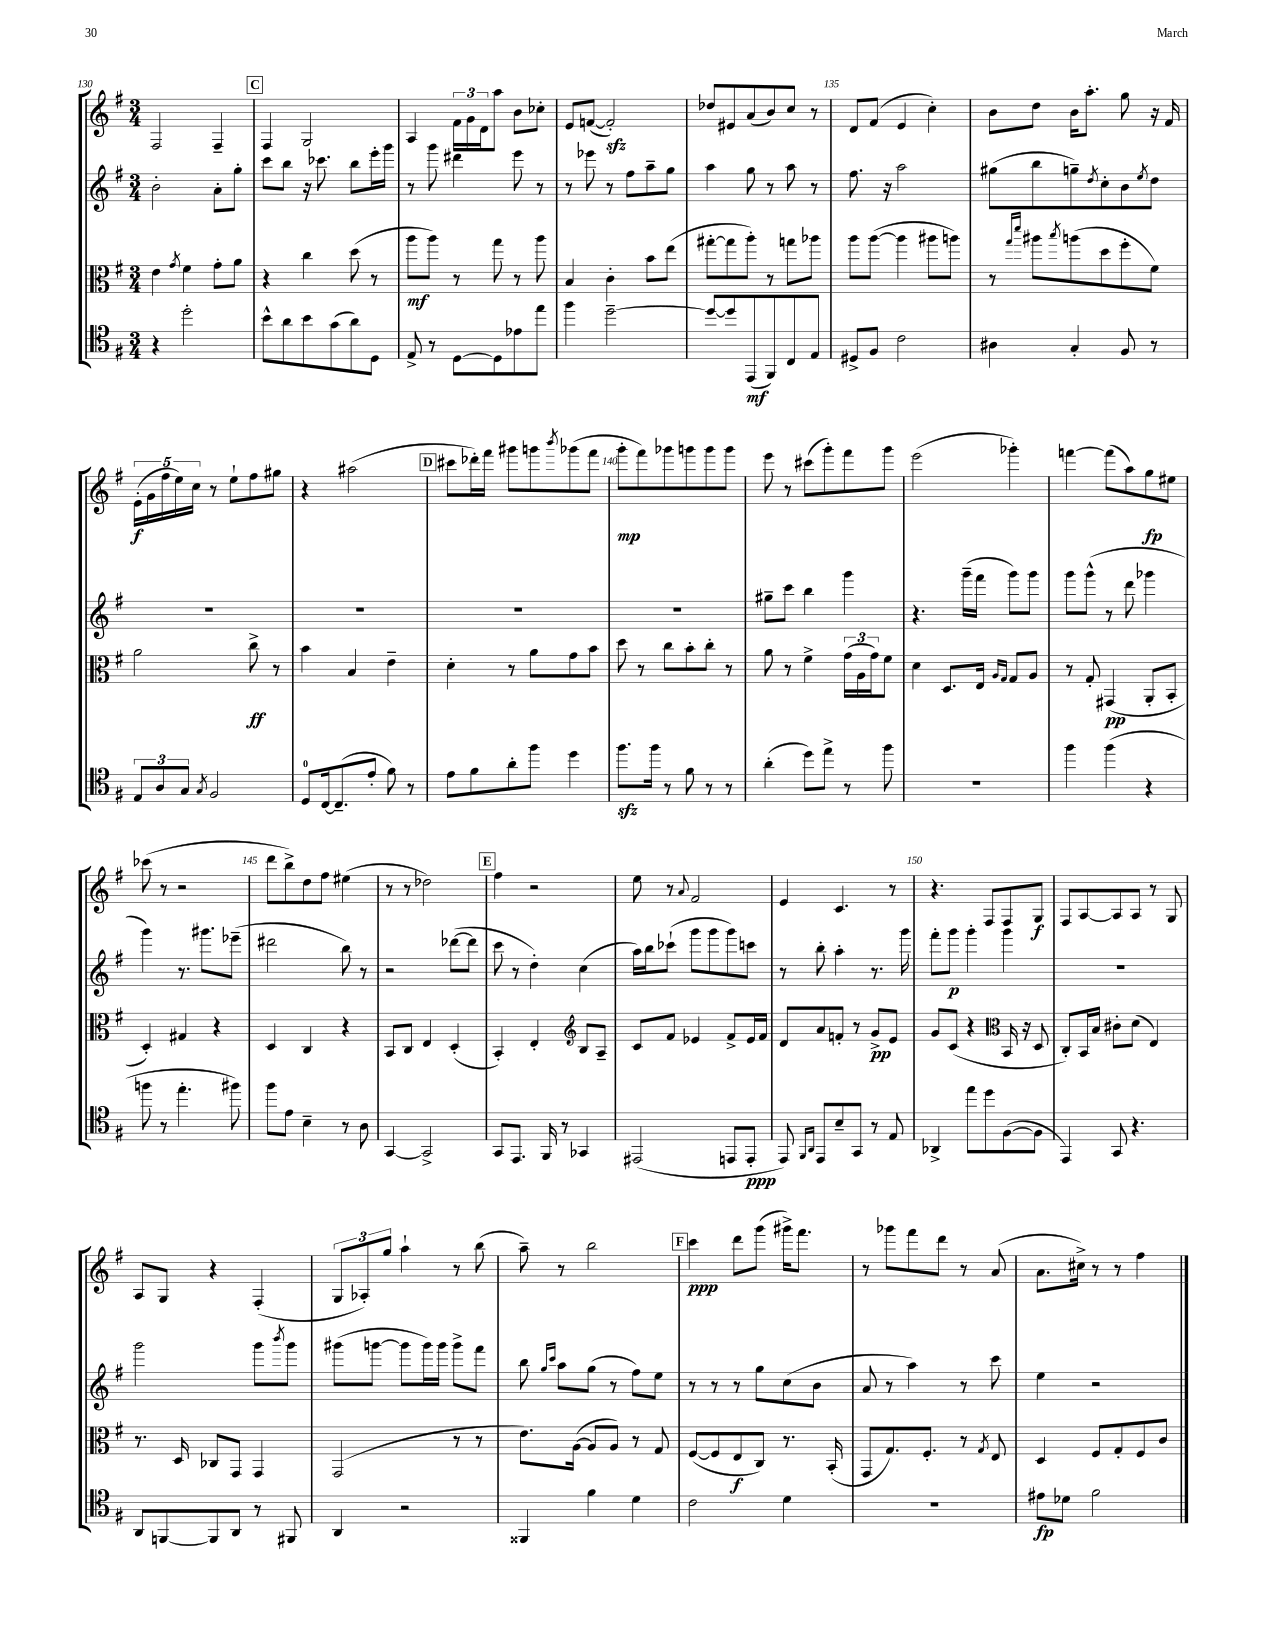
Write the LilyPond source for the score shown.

<<
\new StaffGroup <<
\new Staff = "s0" {
    \clef treble \key g \major \numericTimeSignature \time 3/4
    fis2 fis4-- |
    \mark \markup { \box "C" } fis4 g2 |
    a4 \tuplet 3/2 { fis'16 g'16 d'16 } a''8 b'8 ces''8-. |
    e'8 f'8~( f'2-.\sfz) |
    des''8 eis'8 a'8( b'8) c''8 r8 |
    d'8 fis'8( e'4 c''4-.) |
    b'8 d''8 b'16 a''8.-. g''8 r16 fis'16 |
    \tuplet 5/4 { e'16-.\f( g'16 fis''16 e''16) c''16 } r8 e''8-! fis''8 gis''8 |
    r4 ais''2( |
    \mark \markup { \box "D" } cis'''8 des'''16-.) fis'''16 gis'''8 g'''8 \acciaccatura { b'''8 } ges'''8( fis'''8 |
    g'''8-.\mp fis'''8) ges'''8 g'''8 g'''8 g'''8 |
    e'''8 r8 cis'''8( g'''8-.) fis'''8 g'''8 |
    e'''2( ges'''4-.) |
    f'''4~ f'''8( a''8) g''8\fp eis''8 |
    ces'''8( r8 r2 |
    d'''8 b''8->) d''8 fis''8 eis''4( |
    r8 r8 des''2) |
    \mark \markup { \box "E" } fis''4 r2 |
    e''8 r8 \appoggiatura { a'8 } fis'2 |
    e'4 c'4. r8 |
    r4. fis8 fis8 g8\f |
    fis8 a8~ a8 a8 r8 g8 |
    a8 g8 r4 fis4-.( |
    \tuplet 3/2 { g8 aes8-.) g''8 } a''4-! r8 b''8( |
    a''8--) r8 b''2 |
    \mark \markup { \box "F" } c'''4\ppp d'''8 g'''8( gis'''16->) fis'''8. |
    r8 ges'''8 fis'''8 d'''8 r8 a'8( |
    a'8. cis''16->) r8 r8 fis''4 \bar "|." |
}
\new Staff = "s1" {
    \clef treble \key g \major \numericTimeSignature \time 3/4
    b'2-. a'8-. g''8-. |
    \mark \markup { \box "C" } c'''8 b''8 r16 ces'''8. b''8 e'''16-. g'''16 |
    r8 g'''8 dis'''4 e'''8 r8 |
    r8 ees'''8 r8 fis''8 a''8-- g''8 |
    a''4 g''8 r8 a''8 r8 |
    fis''8. r16 a''2 |
    gis''8( b''8 g''8--) \acciaccatura { d''8 } c''8-. b'8 \acciaccatura { e''8 } d''8 |
    R2. |
    R2. |
    \mark \markup { \box "D" } R2. |
    R2. |
    gis''8-- c'''8 b''4 g'''4 |
    r4. g'''16--( fis'''16 g'''8) g'''8 |
    g'''8 g'''8-^( r8 d'''8 ges'''4 |
    g'''4) r8. gis'''8. ees'''8--( |
    dis'''2 b''8) r8 |
    r2 des'''8~( des'''8 |
    \mark \markup { \box "E" } c'''8 r8 d''4-.) c''4( |
    a''16) b''16 ces'''8-!( g'''8 g'''8 g'''8) c'''8 |
    r8 b''8-. a''4-. r8. g'''16 |
    fis'''8-. g'''8\p g'''4-. g'''4 |
    R2. |
    g'''2 g'''8 \acciaccatura { b'''8 } g'''8 |
    gis'''8( g'''8~ g'''8 g'''16) g'''16 g'''8-> fis'''8 |
    b''8 \grace { g''16 c'''16 } a''8 g''8( r8 fis''8) e''8 |
    \mark \markup { \box "F" } r8 r8 r8 g''8 c''8( b'8 |
    a'8 r8 a''4) r8 c'''8 |
    e''4 r2 \bar "|." |
}
\new Staff = "s2" {
    \clef alto \key g \major \numericTimeSignature \time 3/4
    e'4 \acciaccatura { g'8 } fis'4 g'8-. a'8 |
    \mark \markup { \box "C" } r4 c''4 d''8( r8 |
    a''8\mf a''8) r8 g''8 r8 a''8 |
    b4 c'4-. b'8 e''8( |
    gis''8~-. gis''8 a''8-.) r8 g''8 aes''8 |
    a''8 a''8~( a''4 ais''8 a''8) |
    r8 \grace { g''16 d'''16 } ais''8 \acciaccatura { b''8 } a''8( d''8 fis''8-. fis'8) |
    a'2 c''8->\ff r8 |
    b'4 b4 e'4-- |
    \mark \markup { \box "D" } d'4-. r8 a'8 g'8 b'8 |
    d''8 r8 c''8 b'8-. c''8-. r8 |
    a'8 r8 fis'4-> \tuplet 3/2 { g'16( a16 g'16) } fis'8 |
    d'4 d8. e16 \grace { a16 g16 } g8 a8 |
    r8 g8-. gis,4\pp( a,8-. b,8-. |
    d4-.) gis4 r4 |
    d4 c4 r4 |
    b,8 c8 e4 d4-.( |
    \mark \markup { \box "E" } b,4-.) e4-. \clef treble b8 a8-- |
    c'8 fis'8 ees'4 fis'8-> ees'16 fis'16 |
    d'8 a'8 f'8-. r8 g'8->\pp e'8 |
    g'8 c'8( r4 \clef alto b,16 r16 d8 |
    c8-.) b,16 b16 cis'8-. d'8( e4) |
    r8. d16 ces8 g,8 g,4 |
    g,2( r8 r8 |
    e'8.) a16~( a8 a8) r8 g8 |
    \mark \markup { \box "F" } fis8~( fis8 e8\f c8) r8. b,16-.( |
    g,8 g8.) fis8.-. r8 \acciaccatura { g8 } e8 |
    d4 fis8 g8-. fis8 c'8 \bar "|." |
}
\new Staff = "s3" {
    \clef tenor \key g \major \numericTimeSignature \time 3/4
    r4 d''2-. |
    \mark \markup { \box "C" } b'8-^ a'8 b'8 g'8( a'8) d8 |
    e8-> r8 d8~ d8 ees'8 e''8 |
    fis''4 d''2~-- |
    d''8~ d''8 e,8\mf( fis,8) c8 e8 |
    dis8-> fis8 c'2 |
    ais4 g4-. fis8 r8 |
    \tuplet 3/2 { e8 a8 g8 } \acciaccatura { g8 } fis2 |
    d8-0 c16~ c8.--( e'8-. fis'8) r8 |
    \mark \markup { \box "D" } e'8 fis'8 a'8-. fis''8 d''4 |
    fis''8.\sfz fis''16 r8 fis'8 r8 r8 |
    a'4-.( d''8) e''8-> r8 fis''8 |
    R2. |
    fis''4 fis''4( r4 |
    f''8 r8 e''4.-. fis''8) |
    fis''8 e'8 b4-- r8 a8 |
    g,4~ g,2-> |
    \mark \markup { \box "E" } g,8 e,8. fis,16 r8 ges,4 |
    eis,2( e,8 e,8-.\ppp |
    e,8) \grace { fis,16 a,16 } e,8 b8-- g,8 r8 e8 |
    aes,4-> e''8 d''8 fis8~( fis8 |
    e,4) g,8 r4. |
    a,8 f,8~ f,8 a,8 r8 fis,8 |
    a,4 r2 |
    fisis,4 fis'4 d'4 |
    \mark \markup { \box "F" } c'2 d'4 |
    r2. |
    eis'8\fp des'8 fis'2 \bar "|." |
}
>>
>>
\layout { \context { \Score currentBarNumber = #130 \override BarNumber.break-visibility = ##(#f #t #t) barNumberVisibility = #(every-nth-bar-number-visible 5) } }
